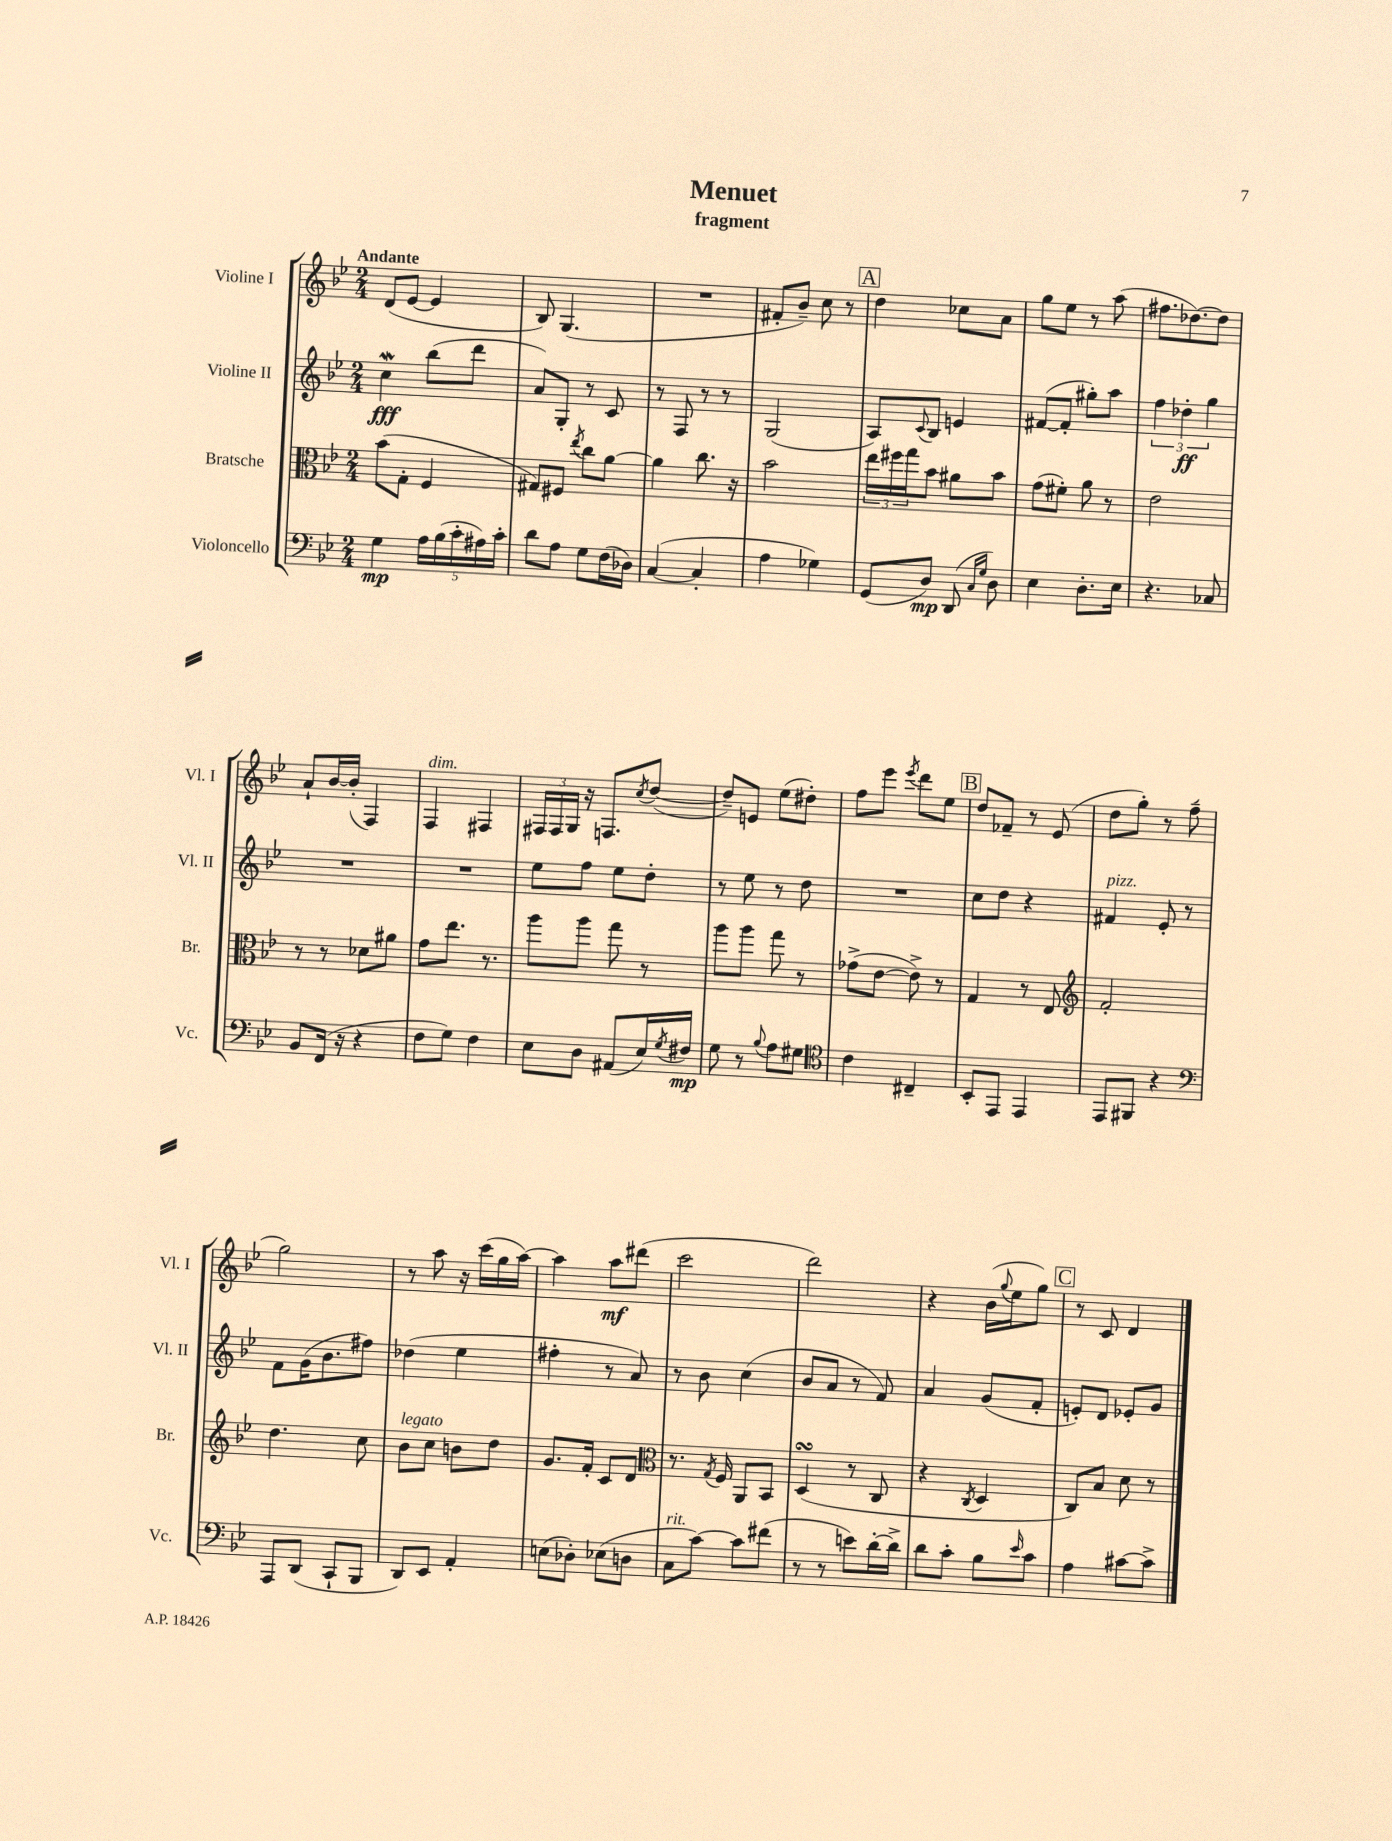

**kern	**dynam	**kern	**kern	**dynam	**kern	**dynam
*part4	*part4	*part3	*part2	*part2	*part1	*part1
*staff4	*staff4	*staff3	*staff2	*staff2	*staff1	*staff1
*I"Violoncello	*	*I"Bratsche	*I"Violine II	*	*I"Violine I	*
*I'Vc.	*	*I'Br.	*I'Vl. II	*	*I'Vl. I	*
*clefF4	*	*clefC3	*clefG2	*	*clefG2	*
*k[b-e-]	*	*k[b-e-]	*k[b-e-]	*	*k[b-e-]	*
*M2/4	*	*M2/4	*M2/4	*	*M2/4	*
=1	=1	=1	=1	=1	=1	=1
!	!	!	!	!	!LO:TX:a:B:t=Andante	!
4G\	mp	(8b-\L	4ccW\	fff	(8d/L	.
.	.	8G'\J	.	.	[8e-/J	.
20A\LL	.	4F/	(8bb-\L	.	4e-/]	.
(20B-\	.	.	.	.	.	.
20c'\	.	.	.	.	.	.
.	.	.	8ddd\J	.	.	.
20A#X\)	.	.	.	.	.	.
20c'\JJ	.	.	.	.	.	.
=2	=2	=2	=2	=2	=2	=2
8d\L	.	8G#X/L)	8a/L)	.	8B-/)	.
8A\J	.	8F#X/J	8G'/J	.	(4.G/	.
.	.	8qee-/	.	.	.	.
8G\L	.	8cc\L	8r	.	.	.
(16F\L	.	[8a\J	8c/	.	.	.
16D-X\JJ)	.	.	.	.	.	.
=3	=3	=3	=3	=3	=3	=3
([4C/	.	4a\]	8r	.	2r	.
.	.	.	8F/	.	.	.
4C'/]	.	8.cc\	8r	.	.	.
.	.	.	8r	.	.	.
.	.	16r	.	.	.	.
=4	=4	=4	=4	=4	=4	=4
4A\	.	2b-\	(2G/	.	8f#X'/L	.
.	.	.	.	.	8b-~/J)	.
4G-X\)	.	.	.	.	8cc\	.
.	.	.	.	.	8r	.
!!LO:REH:place=s1:t=A
=5	=5	=5	=5	=5	=5	=5
(8GG/L	.	24ee-\LL	8A/L)	.	4dd\	.
.	.	24ff#X\	.	.	.	.
.	.	24gg\J	.	.	.	.
.	.	.	8qqc/	.	.	.
8D/J)	mp	8b-\J	8B-/J	.	.	.
(8DD/	.	8a#X\L	4en/	.	8cc-X\L	.
16qqC/LL	.	.	.	.	.	.
16qqG/JJ	.	.	.	.	.	.
8D\)	.	8b-\J	.	.	8a\J	.
=6	=6	=6	=6	=6	=6	=6
4E-\	.	(8g\L	([8f#X/L	.	8gg\L	.
.	.	8f#X'\J)	8f#'/J]	.	8ee-\J	.
8.D'\L	.	8a\	8gg#X'\L)	.	8r	.
.	.	8r	8aa\J	.	(8aa\	.
16E-\Jk	.	.	.	.	.	.
=7	=7	=7	=7	=7	=7	=7
4.r	.	2e-\	6ff\	.	8.ff#X\L	.
.	.	.	6dd-X'\	ff	.	.
.	.	.	.	.	[8.dd-X\)	.
.	.	.	6gg\	.	.	.
8C-X/	.	.	.	.	8dd-\J]	.
!!LO:LB:g=z
=8	=8	=8	=8	=8	=8	=8
8BB-/L	.	8r	2r	.	8a`/L	.
(16FF/Jk	.	8r	.	.	[16b-/L	.
16r	.	.	.	.	(16b-'/JJ]	.
4r	.	8d-X\L	.	.	4F/)	.
.	.	8a#X\J	.	.	.	.
=9	=9	=9	=9	=9	=9	=9
!	!	!	!	!	!LO:TX:a:i:t=dim.	!
8F\L	.	8g\L	2r	.	4F/	.
8G\J)	.	8.ee-\J	.	.	.	.
4F\	.	.	.	.	4F#X/	.
.	.	8.r	.	.	.	.
=10	=10	=10	=10	=10	=10	=10
8E-\L	.	8aa\L	8ee-\L	.	24F#X/LL	.
.	.	.	.	.	24F#/	.
.	.	.	.	.	24G/JJ	.
8D\J	.	8aa\J	8ff\J	.	16r	.
.	.	.	.	.	8.Fn/L	.
(8AA#X/L	.	8gg\	8ee-\L	.	.	.
.	.	.	.	.	8qcc/	.
16E-/L)	.	8r	8dd'\J	.	([8dd/J	.
8qG/	.	.	.	.	.	.
16F#X/JJ	mp	.	.	.	.	.
=11	=11	=11	=11	=11	=11	=11
8G\	.	8aa\L	8r	.	8dd~/L])	.
8r	.	8aa\J	8ee-\	.	8en/J	.
8qqB-/	.	.	.	.	.	.
8A\L	.	8gg\	8r	.	(8ee-\L	.
8G#X\J	.	8r	8dd\	.	8dd#X'\J)	.
=12	=12	=12	=12	=12	=12	=12
*clefC4	*	*	*	*	*	*
4c\	.	(8g-X^\L	2r	.	8ff\L	.
.	.	[8e-\J	.	.	8eee-\J	.
.	.	.	.	.	8qeee-/	.
4C#X~/	.	8e-^\])	.	.	8ddd\L	.
.	.	8r	.	.	8ee-\J	.
!!LO:REH:place=s1:t=B
=13	=13	=13	=13	=13	=13	=13
8BB-'/L	.	4G/	8cc\L	.	8dd/L	.
8EE-/J	.	.	8dd\J	.	8f-X~/J	.
4EE-/	.	8r	4r	.	8r	.
.	.	8E-/	.	.	(8e-/	.
=14	=14	=14	=14	=14	=14	=14
*	*	*clefG2	*	*	*	*
!	!	!	!LO:TX:a:i:t=pizz.	!	!	!
8EE-/L	.	2f'/	4f#X/	.	8dd\L	.
8FF#X/J	.	.	.	.	8gg'\J)	.
4r	.	.	8e-'/	.	8r	.
.	.	.	8r	.	(8ff~\	.
!!LO:LB:g=z
=15	=15	=15	=15	=15	=15	=15
*clefF4	*	*	*	*	*	*
8AAA/L	.	4.dd\	8f\L	.	2gg\)	.
(8DD/J	.	.	(16g\K	.	.	.
.	.	.	8.b-\	.	.	.
8CC`/L	.	.	.	.	.	.
8BBB-/J	.	8cc\	8ff#X\J)	.	.	.
=16	=16	=16	=16	=16	=16	=16
!	!	!LO:TX:a:i:t=legato	!	!	!	!
8DD/L)	.	8b-\L	(4dd-X\	.	8r	.
8EE-/J	.	8cc\J	.	.	8aa\	.
4AA'/	.	8bn\L	4ee-\	.	16r	.
.	.	.	.	.	(16ccc\LL	.
.	.	8dd\J	.	.	16gg\	.
.	.	.	.	.	[16aa\JJ)	.
=17	=17	=17	=17	=17	=17	=17
(8En\L	.	8.g/L	4ff#X'\	.	4aa\]	.
8D-X'\J)	.	.	.	.	.	.
.	.	16f'/Jk	.	.	.	.
(8E-X\L	.	8c/L	8r	.	8aa\L	mf
8Dn\J	.	8d/J	8a/)	.	(8ddd#X\J	.
=18	=18	=18	=18	=18	=18	=18
*	*	*clefC3	*	*	*	*
!LO:TX:a:i:t=rit.	!	!	!	!	!	!
8C\L	.	8.r	8r	.	2ccc\	.
[8c\J)	.	.	8b-\	.	.	.
.	.	8qG/	.	.	.	.
.	.	16F/	.	.	.	.
8c\L]	.	8AA/L	(4cc\	.	.	.
(8f#X\J	.	8BB-/J	.	.	.	.
=19	=19	=19	=19	=19	=19	=19
8r	.	(4DsSsS/	8b-/L	.	2ddd\)	.
8r	.	.	8a/J	.	.	.
8en\L)	.	8r	8r	.	.	.
[16d'\L	.	8C/	8f/)	.	.	.
16d^\JJ]	.	.	.	.	.	.
=20	=20	=20	=20	=20	=20	=20
8d\L	.	4r	4a/	.	4r	.
8c'\J	.	.	.	.	.	.
.	.	8qC/	.	.	.	.
8B-\L	.	4D/	(8g/L	.	(16b-\LL	.
.	.	.	.	.	8qqgg/	.
.	.	.	.	.	16ee-\J	.
16qqe-/	.	.	.	.	.	.
8c\J	.	.	8f'/J	.	8gg\J)	.
!!LO:REH:place=s1:t=C
=21	=21	=21	=21	=21	=21	=21
4A\	.	8C/L)	8en'/L)	.	8r	.
.	.	8B-/J	8d/J	.	8c/	.
[8c#X\L	.	8d\	8e-X'/L	.	4d/	.
8c#^\J]	.	8r	8g/J	.	.	.
==	==	==	==	==	==	==
*-	*-	*-	*-	*-	*-	*-
